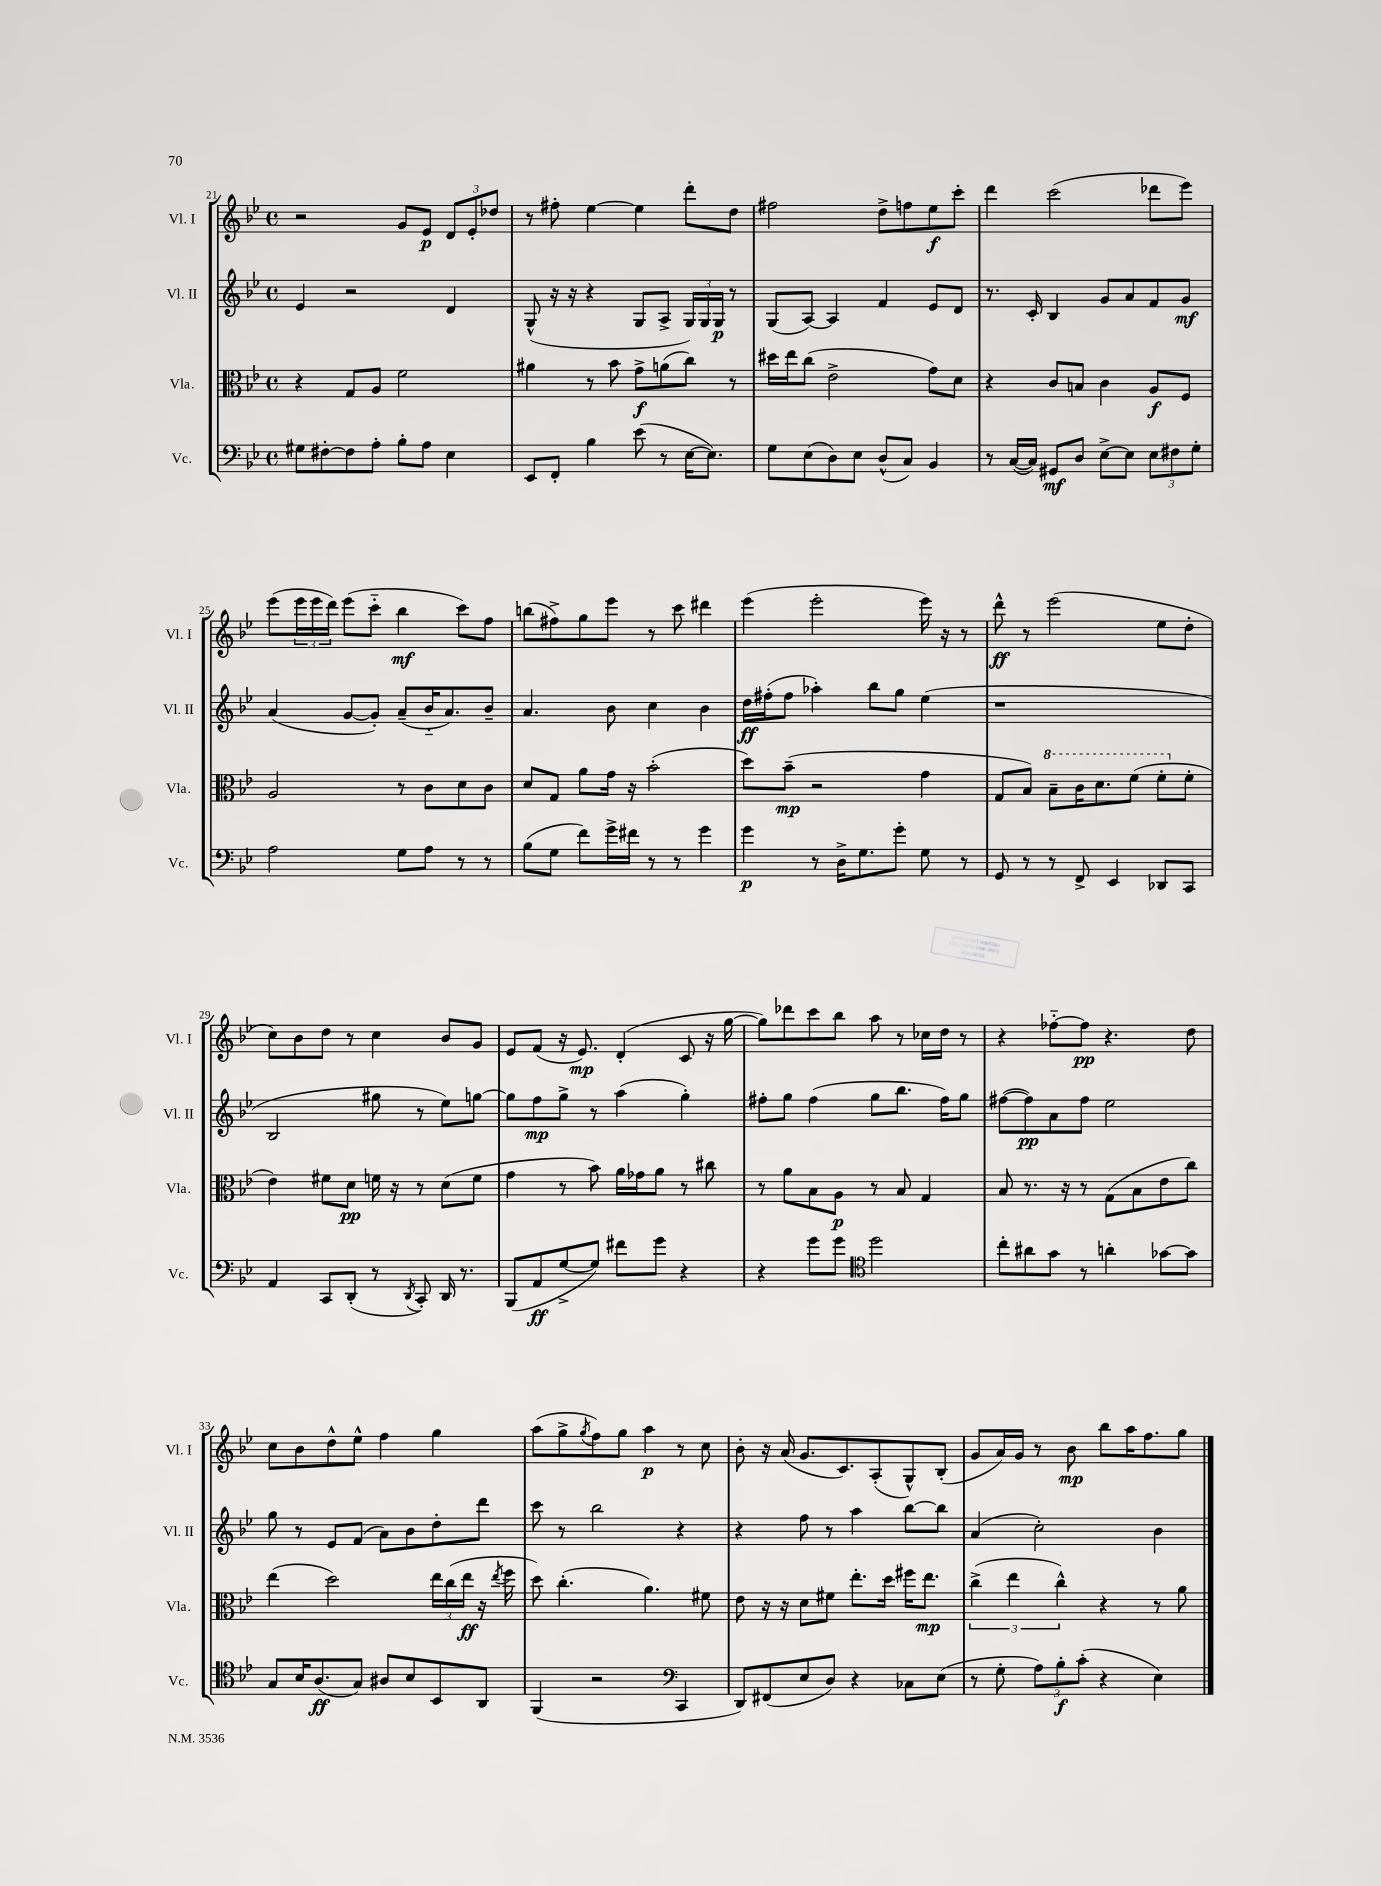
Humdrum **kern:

**kern	**dynam	**kern	**dynam	**kern	**dynam	**kern	**dynam
*part4	*part4	*part3	*part3	*part2	*part2	*part1	*part1
*staff4	*staff4	*staff3	*staff3	*staff2	*staff2	*staff1	*staff1
*I"Vc.	*	*I"Vla.	*	*I"Vl. II	*	*I"Vl. I	*
*I'Vc.	*	*I'Vla.	*	*I'Vl. II	*	*I'Vl. I	*
*clefF4	*	*clefC3	*	*clefG2	*	*clefG2	*
*k[b-e-]	*	*k[b-e-]	*	*k[b-e-]	*	*k[b-e-]	*
*M4/4	*	*M4/4	*	*M4/4	*	*M4/4	*
*met(c)	*	*met(c)	*	*met(c)	*	*met(c)	*
=21	=21	=21	=21	=21	=21	=21	=21
8G#X\L	.	4r	.	4e-/	.	2r	.
[8F#X'\	.	.	.	.	.	.	.
8F#\]	.	8G/L	.	2r	.	.	.
8A'\J	.	8A/J	.	.	.	.	.
8B-'\L	.	2f\	.	.	.	8g/L	.
8A\J	.	.	.	.	.	8e-/J	p
4E-\	.	.	.	4d/	.	12d/L	.
.	.	.	.	.	.	12e-'/	.
.	.	.	.	.	.	12dd-X/J	.
=22	=22	=22	=22	=22	=22	=22	=22
8EE-/L	.	4a#X\	.	(8G^^/	.	8r	.
8FF'/J	.	.	.	16r	.	8ff#X'\	.
.	.	.	.	16r	.	.	.
4B-\	.	8r	.	4r	.	[4ee-\	.
.	.	8b-\	.	.	.	.	.
(8e-\	.	8g^\L	f	8G/L	.	4ee-\]	.
8r	.	(8an\	.	8A^/J	.	.	.
[16E-\KL	.	8cc\J)	.	24G/LL)	.	8ddd'\L	.
.	.	.	.	24G/	.	.	.
8.E-\J])	.	.	.	.	.	.	.
.	.	.	.	24G/JJ	p	.	.
.	.	8r	.	8r	.	8dd\J	.
=23	=23	=23	=23	=23	=23	=23	=23
8G\L	.	16dd#X\LL	.	(8G/L	.	2ff#X\	.
.	.	16ee-\J	.	.	.	.	.
(8E-\	.	(8cc\J	.	[8A/J)	.	.	.
8D\)	.	2e-^\	.	4A/]	.	.	.
8E-\J	.	.	.	.	.	.	.
(8D^^/L	.	.	.	4f/	.	8dd^\L	.
8C/J)	.	.	.	.	.	8ffn\	.
4BB-/	.	8g\L)	.	8e-/L	.	8ee-\	f
.	.	8d\J	.	8d/J	.	8ccc'\J	.
=24	=24	=24	=24	=24	=24	=24	=24
8r	.	4r	.	8.r	.	4ddd\	.
([16C/LL	.	.	.	.	.	.	.
16C/JJ])	.	.	.	16c'/	.	.	.
8GG#X/L	mf	8c/L	.	4B-/	.	(2ccc\	.
8D/J	.	8Bn/J	.	.	.	.	.
[8E-^\L	.	4c\	.	8g/L	.	.	.
8E-\J]	.	.	.	8a/	.	.	.
12E-\L	.	8A/L	f	8f/	.	8ddd-X\L	.
12F#X\	.	.	.	.	.	.	.
.	.	8F/J	.	8g/J	mf	8eee-\J)	.
12G'\J	.	.	.	.	.	.	.
!!LO:LB:g=z
=25	=25	=25	=25	=25	=25	=25	=25
2A\	.	2A/	.	(4a/	.	(8eee-\L	.
.	.	.	.	.	.	24eee-\L	.
.	.	.	.	.	.	24eee-\	.
.	.	.	.	.	.	24ddd\JJ)	.
.	.	.	.	[8g/L	.	(8eee-\L	.
.	.	.	.	8g'/J])	.	8ccc\J	.
8G\L	.	8r	.	(8a~/L	.	4bb-\	mf
8A\J	.	8c\L	.	16b-/K	.	.	.
.	.	.	.	8.a/)	.	.	.
8r	.	8d\	.	.	.	8ccc\L)	.
8r	.	8c\J	.	8b-~/J	.	8ff\J	.
=26	=26	=26	=26	=26	=26	=26	=26
(8B-\L	.	8d/L	.	4.a/	.	(8bbn\L	.
8G\J	.	8G/J	.	.	.	8ff#X^\)	.
8f\L)	.	8a\L	.	.	.	8gg\	.
16g^\L	.	16g\Jk	.	8b-\	.	8eee-\J	.
16f#X\JJ	.	16r	.	.	.	.	.
8r	.	(2b-'\	.	4cc\	.	8r	.
8r	.	.	.	.	.	8ccc\	.
4g\	.	.	.	4b-\	.	4ddd#X\	.
=27	=27	=27	=27	=27	=27	=27	=27
4g\	p	8dd\L)	.	16dd\LL	ff	(4eee-\	.
.	.	.	.	(16ff#X'\J	.	.	.
.	.	(8b-~\J	mp	8ff#\J	.	.	.
8r	.	2r	.	4aa-X'\)	.	2eee-'\	.
16D^\KL	.	.	.	.	.	.	.
8.G\	.	.	.	.	.	.	.
.	.	.	.	8bb-\L	.	.	.
8g'\J	.	.	.	8gg\J	.	.	.
8G\	.	4g\	.	(4ee-\	.	16eee-\)	.
.	.	.	.	.	.	16r	.
8r	.	.	.	.	.	8r	.
=28	=28	=28	=28	=28	=28	=28	=28
8GG/	.	8G/L	.	1r	.	8ddd^^\	ff
8r	.	8B-/J)	.	.	.	8r	.
*	*	*8va	*	*	*	*	*
8r	.	8b-~\L	.	.	.	(2eee-\	.
8FF^/	.	16cc\K	.	.	.	.	.
.	.	8.dd\	.	.	.	.	.
4EE-/	.	.	.	.	.	.	.
.	.	(8ff\J	.	.	.	.	.
8DD-X/L	.	8ff'\L	.	.	.	8ee-\L	.
*	*	*X8va	*	*	*	*	*
8CC/J	.	8f'\J	.	.	.	8dd'\J	.
!!LO:LB:g=z
=29	=29	=29	=29	=29	=29	=29	=29
4AA/	.	4e-\)	.	2B-/	.	8cc\L)	.
.	.	.	.	.	.	8b-\	.
8CC/L	.	8f#X\L	.	.	.	8dd\J	.
(8DD'/J	.	8d\J	pp	.	.	8r	.
8r	.	16fn\	.	8gg#X\	.	4cc\	.
.	.	16r	.	.	.	.	.
8qDD/	.	.	.	.	.	.	.
8CC'/)	.	8r	.	8r	.	.	.
16DD/	.	(8d\L	.	8ee-\L)	.	8b-/L	.
8.r	.	.	.	.	.	.	.
.	.	8f\J	.	[8ggn\J	.	8g/J	.
=30	=30	=30	=30	=30	=30	=30	=30
(8BBB-/L	.	4g\	.	8gg\L]	.	8e-/L	.
8AA/	ff	.	.	8ff\	mp	(8f/J	.
[8G^/	.	8r	.	8gg^\J	.	16r	.
.	.	.	.	.	.	8.e-/)	mp
8G/J])	.	8b-\)	.	8r	.	.	.
8f#X\L	.	16a\LL	.	(4aa\	.	(4d'/	.
.	.	16g-X\J	.	.	.	.	.
8g\J	.	8a\J	.	.	.	.	.
4r	.	8r	.	4gg'\)	.	8c/	.
.	.	8cc#X\	.	.	.	16r	.
.	.	.	.	.	.	[16gg\	.
=31	=31	=31	=31	=31	=31	=31	=31
4r	.	8r	.	8ff#X'\L	.	8gg\L])	.
.	.	8a\L	.	8gg\J	.	8ddd-X\	.
8g\L	.	8B-\	.	(4ff#\	.	8ccc\	.
8g\J	.	8A\J	p	.	.	8bb-\J	.
*clefC4	*	*	*	*	*	*	*
2dd\	.	8r	.	8gg\L	.	8aa\	.
.	.	8B-/	.	8.bb-\J	.	8r	.
.	.	4G/	.	.	.	16cc-X\LL	.
.	.	.	.	16ff#\KL)	.	16dd\JJ	.
.	.	.	.	8gg\J	.	8r	.
=32	=32	=32	=32	=32	=32	=32	=32
8cc'\L	.	8B-/	.	([8ff#X\L	.	4r	.
8a#X\	.	8.r	.	8ff#\])	pp	.	.
8g\J	.	.	.	8a\	.	[8ff-X\L	.
.	.	16r	.	.	.	.	.
8r	.	8r	.	8ff#\J	.	8ff-\J]	pp
4an'\	.	(8G\L	.	2ee-\	.	4.r	.
.	.	8B-\	.	.	.	.	.
[8g-X\L	.	8e-\	.	.	.	.	.
8g-\J]	.	8cc\J)	.	.	.	8dd\	.
!!LO:LB:g=z
=33	=33	=33	=33	=33	=33	=33	=33
8G/L	.	(4ee-\	.	8gg\	.	8cc\L	.
16B-/K	.	.	.	8r	.	8b-\	.
(8.A/	ff	.	.	.	.	.	.
.	.	2dd\)	.	8e-/L	.	8dd^^\	.
8G/J)	.	.	.	(8f/J	.	8ee-^^\J	.
8A#X/L	.	.	.	8a\L)	.	4ff\	.
8B-/	.	.	.	8b-\	.	.	.
8BB-/	.	24ee-\LL	.	8dd'\	.	4gg\	.
.	.	(24cc\	.	.	.	.	.
.	.	24ee-\JJ	ff	.	.	.	.
8AA/J	.	16r	.	8ddd\J	.	.	.
.	.	8qee-/	.	.	.	.	.
.	.	16ff\	.	.	.	.	.
=34	=34	=34	=34	=34	=34	=34	=34
(4FF/	.	8dd\)	.	8ccc\	.	(8aa\L	.
.	.	(4.cc'\	.	8r	.	8gg^\	.
.	.	.	.	.	.	8qgg/	.
2r	.	.	.	2bb-\	.	8ff\)	.
.	.	.	.	.	.	8gg\J	.
.	.	4.a\)	.	.	.	4aa\	p
*clefF4	*	*	*	*	*	*	*
4CC/	.	.	.	4r	.	8r	.
.	.	8f#X\	.	.	.	8cc\	.
=35	=35	=35	=35	=35	=35	=35	=35
8DD/L)	.	8e-\	.	4r	.	8b-'\	.
(8FF#X/	.	16r	.	.	.	16r	.
.	.	16r	.	.	.	(16a/	.
8E-/	.	8d\L	.	8ff\	.	8.g/L	.
8D/J)	.	8f#X\J	.	8r	.	.	.
.	.	.	.	.	.	8.c/)	.
4r	.	8.ee-'\L	.	4aa\	.	.	.
.	.	.	.	.	.	(8A'/	.
.	.	16dd\Jk	.	.	.	.	.
8C-X\L	.	16ff#X\KL	.	[8bb-\L	.	8G^^/)	.
.	.	8.ee-\J	mp	.	.	.	.
(8E-\J	.	.	.	8bb-\J]	.	(8B-'/J	.
=36	=36	=36	=36	=36	=36	=36	=36
8r	.	(6cc^\	.	(4a/	.	8g/L	.
8G'\	.	.	.	.	.	16a/L)	.
.	.	6ee-\	.	.	.	.	.
.	.	.	.	.	.	16g/JJ	.
12A\L)	.	.	.	2cc'\)	.	8r	.
12B-'\	f	6cc^^\)	.	.	.	.	.
.	.	.	.	.	.	8b-\	mp
(12c'\J	.	.	.	.	.	.	.
4r	.	4r	.	.	.	8bb-\L	.
.	.	.	.	.	.	16aa\K	.
.	.	.	.	.	.	8.ff\	.
4E-\)	.	8r	.	4b-\	.	.	.
.	.	8a\	.	.	.	8gg\J	.
==	==	==	==	==	==	==	==
*-	*-	*-	*-	*-	*-	*-	*-
